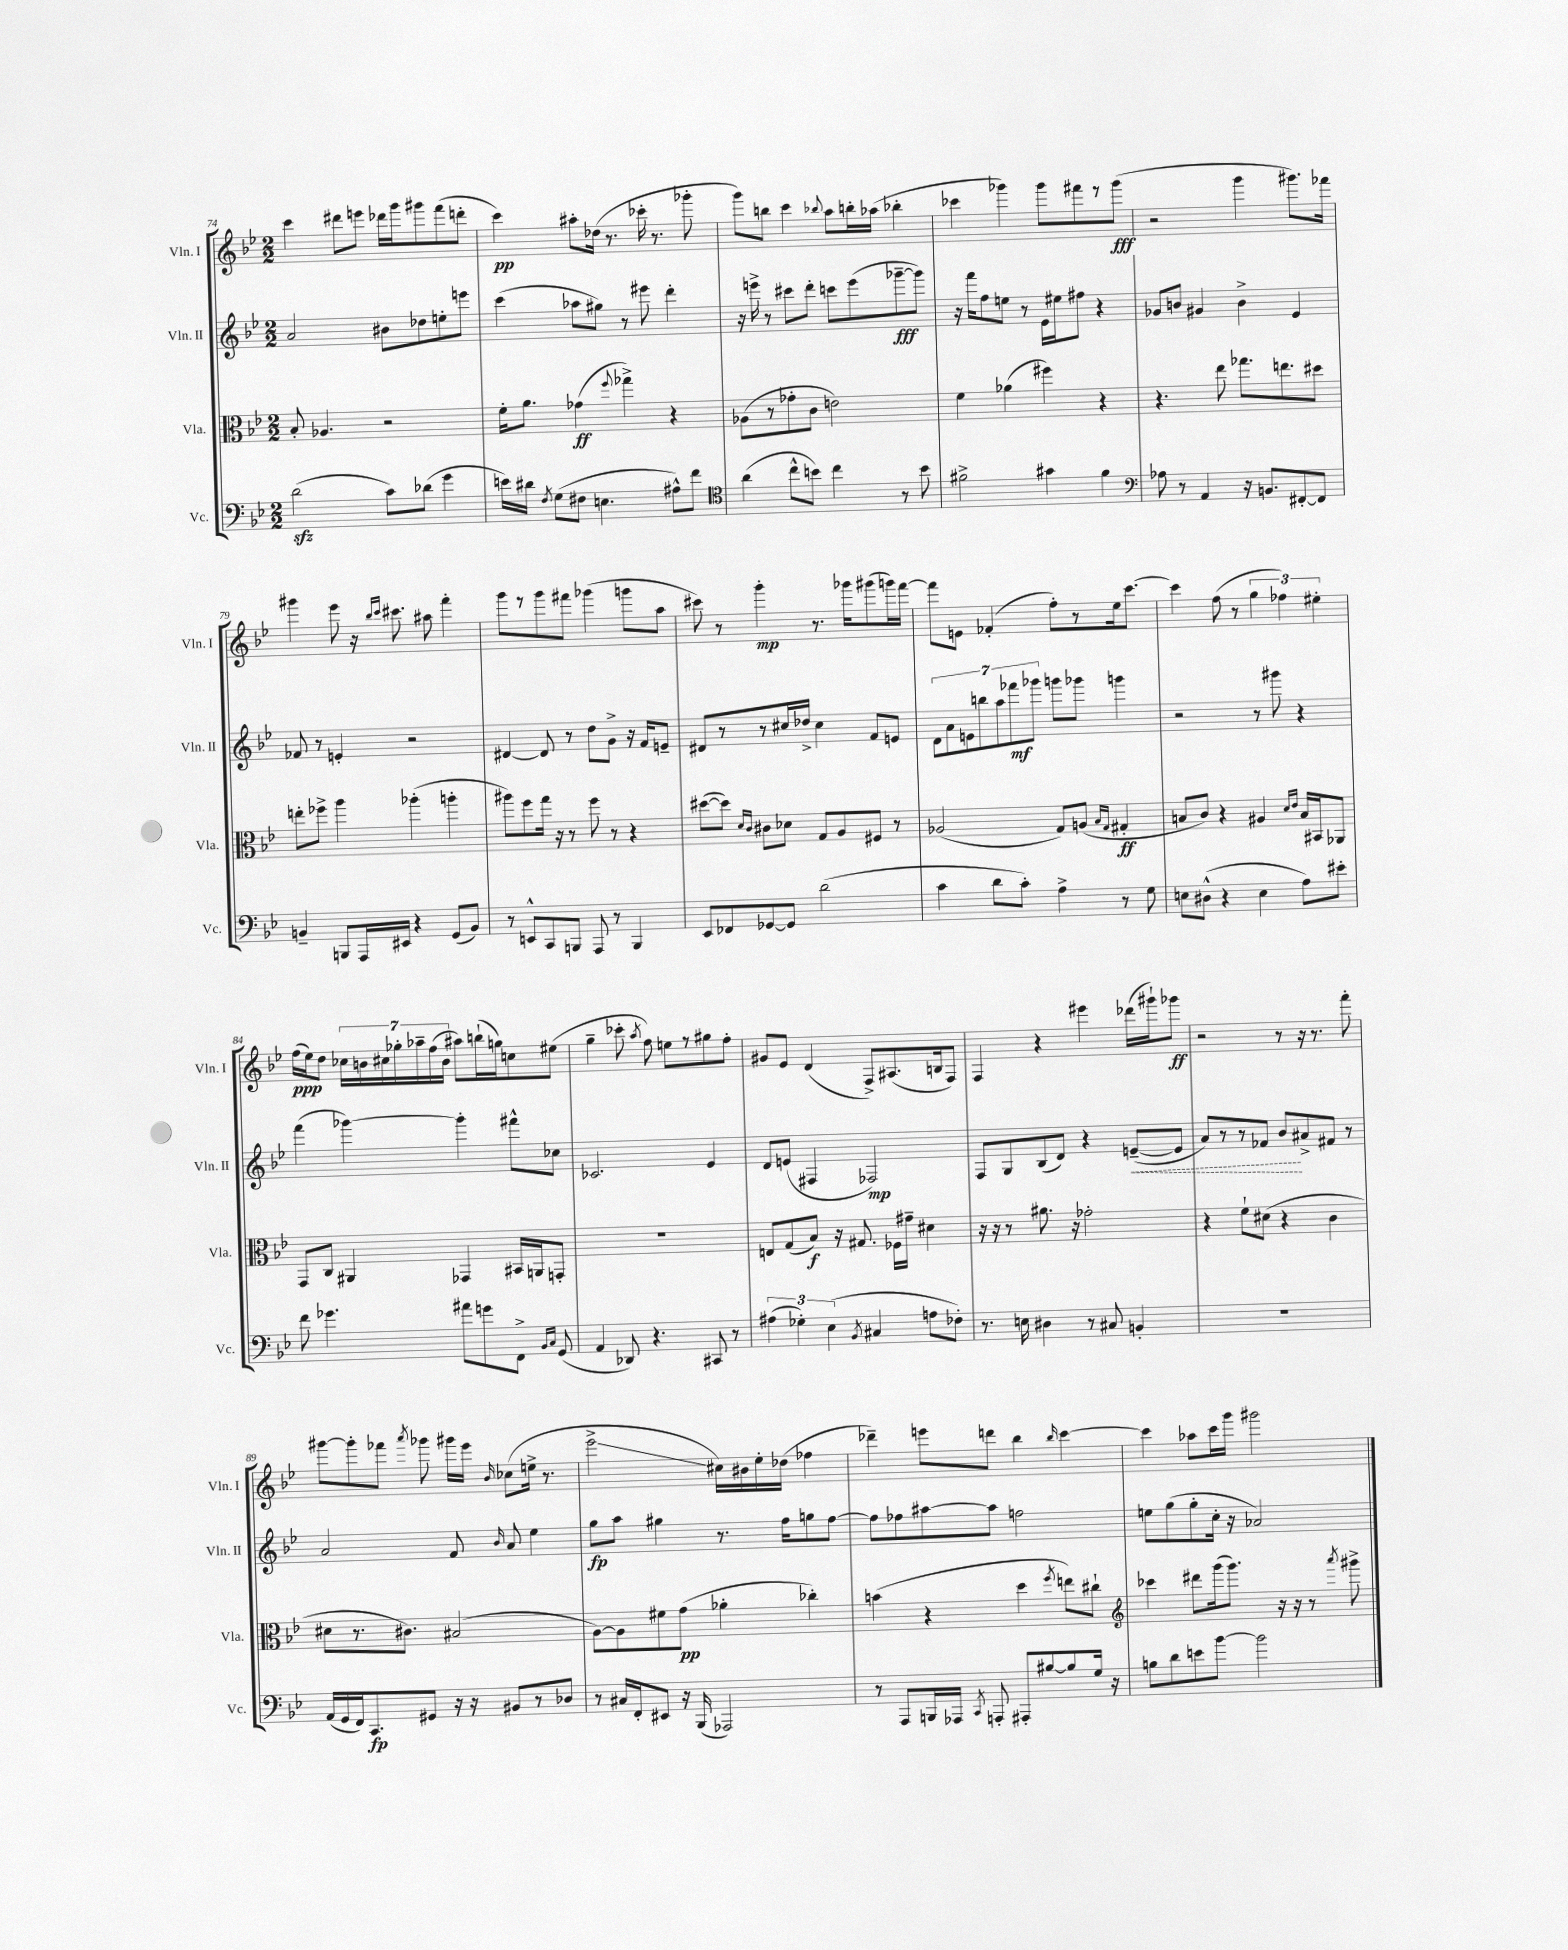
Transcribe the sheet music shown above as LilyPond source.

<<
\new StaffGroup <<
\new Staff = "s0" \with { instrumentName = "Vln. I" shortInstrumentName = "Vln. I" } {
    \clef treble \key bes \major \numericTimeSignature \time 2/2
    \autoBeamOff c'''4 dis'''8[ e'''8] des'''16[ g'''16 gis'''8 f'''8( d'''8]-. |
    c'''4\pp) ais''8[-. des''16]( r8. ces'''16-. r8. ges'''8-. |
    g'''8[) b''8] c'''4 \appoggiatura { bes''8 } a''8[ b''16-. aes''16]( bes''4-. |
    ces'''4 ges'''4) ges'''8[ fis'''8 r8 ges'''8]\fff( |
    r2 g'''4 gis'''8.[) fes'''16] |
    gis'''4 ees'''8 r16 \grace { bes''16[ c'''16] } cis'''8. ais''8 f'''4-. |
    g'''8[ r8 g'''8 fis'''8] ges'''4( g'''8[ a''8] |
    cis'''8) r8 g'''4-.\mp r8. ges'''16[ gis'''8( g'''16) f'''16]~ |
    f'''8[ e'8] fes'4-.( f''8[-.) r8 ees''16 c'''8.]~ |
    c'''4 f''8( r8 \tuplet 3/2 { g''4 fes''4) eis''4-. } |
    f''16[\ppp( ees''16) d''8] \tuplet 7/4 { ces''16[ b'16 cis''16 ges''16-. aes''16-- f''16( b'16] } ais''8[) b''16-!( g''16) c''8 eis''8]( |
    g''4-- ces'''8-. \acciaccatura { a''8 } f''8) e''8[ r8 gis''8 f''8]-. |
    gis'8[ ees'8] d'4( f8[->) ais8.( b16 f8]) |
    f4 r4 eis'''4 des'''16[( gis'''16-!) ges'''8]\ff |
    r2 r8 r16 r8. f'''8-. |
    gis'''8[~ gis'''8-. fes'''8] \acciaccatura { a'''8 } ges'''8 gis'''16[ ees'''16] \grace { bes'16 } ces''8[( e''16]-> r8. |
    ees'''2->\glissando cis''16[) bis'16 ees''16-. des''16]( fes''4 |
    des'''4--) e'''8[ d'''8] bes''4 \grace { bes''16 } c'''4~ |
    c'''4 aes''8[ c'''16 g'''16] gis'''2 \bar "|." |
}
\new Staff = "s1" \with { instrumentName = "Vln. II" shortInstrumentName = "Vln. II" } {
    \clef treble \key bes \major \numericTimeSignature \time 2/2
    \autoBeamOff a'2 bis'8[ des''8 e''8-. e'''8] |
    c'''4( aes''8[ gis''8]) r8 eis'''8 d'''4-. |
    r16 e'''16-> r8 cis'''8[ d'''8]-. c'''8[ e'''8( ges'''8~--\fff ges'''8]) |
    r16 f'''16[ f''8 e''8] r8 ees'16[ eis''16 fis''8] r4 |
    ges'8[ b'8] gis'4 b'4-> ees'4 |
    fes'8 r8 e'4-. r2 |
    dis'4~ dis'8 r8 d''8[ g'8]-> r16 f'16[ e'8]-- |
    dis'8[ r8 r8 cis''16 des''16]-> cis''4 f'8[ e'8] |
    \tuplet 7/4 { d'8[ a'8 e'8 b''8 a''8 fes'''8\mf ges'''8] } g'''8[ ges'''8] g'''4 |
    r2 r8 gis'''8 r4 |
    f'''4( ges'''4~) ges'''4-. fis'''8[-^ ces''8] |
    ces'2. ees'4 |
    d'8[ e'8]( fis4 fes2\mp) |
    f8[ g8 bes8( d'8]) r4 \once \override Hairpin.style = #'dashed-line e'8[~--\<( e'8] |
    a'8[) r8 r8 fes'8] bes'8[\! ais'8-> fis'8] r8 |
    a'2 f'8 \grace { bes'16 } a'8 ees''4 |
    g''8[\fp a''8] gis''4 r8. f''16[ g''8 f''8]~ |
    f''8[ fes''8 ais''8~ ais''8] f''2 |
    e''8[ g''8( g''8-. c''16]-. r16 aes'2) \bar "|." |
}
\new Staff = "s2" \with { instrumentName = "Vla." shortInstrumentName = "Vla." } {
    \clef alto \key bes \major \numericTimeSignature \time 2/2
    \autoBeamOff bes8-. aes4. r2 |
    f'16[-. a'8.] ges'4\ff( \appoggiatura { f''8 } ges''4->) r4 |
    aes8[( r8 ges'8-. c'8] e'2) |
    f'4 aes'4( fis''4) r4 |
    r4. ees''8 ges''8.[ e''8. dis''8] |
    e''8[-. fes''8]-> a''4 aes''4-.( a''4-. |
    ais''8[) f''8 g''16] r16 r8 f''8 r8 r4 |
    dis''8[~( dis''8]) \grace { d'16[ c'16] } cis'8[ des'8] g8[ a8 fis8] r8 |
    aes2( g8[) a8]( \grace { bes16[ g16] } gis4-.\ff |
    b8[ c'8]) r4 ais4 \grace { d'16[ ees'16] } b16[ bis,16 aes,8] |
    g,8[ c8] ais,4 ges,4 bis,16[ a,16 g,8]-. |
    R1 |
    e8[ g8( bes8]\f) r16 gis8. fes16[ gis'16]-- dis'4 |
    r16 r16 r8 ais'8. r16 ges'2-. |
    r4 f'8[-! dis'8]( r4 c'4 |
    dis'8[ r8. cis'8.]) bis2( |
    a8[~) a8 fis'8 g'8]\pp( aes'4-. ces''4-.) |
    b'4( r4 d''4 \acciaccatura { f''8 } e''8[) cis''8]-! |
    \clef treble ces'''4 dis'''8[ g'''16( g'''8.]) r16 r16 r8 \acciaccatura { a'''8 } gis'''8-> \bar "|." |
}
\new Staff = "s3" \with { instrumentName = "Vc." shortInstrumentName = "Vc." } {
    \clef bass \key bes \major \numericTimeSignature \time 2/2
    \autoBeamOff d'2\sfz( c'8[) des'8]( g'4 |
    e'16[) dis'16] \acciaccatura { f8 } g8[( fis8] e4. ais8[-^) f'8] |
    \clef tenor a'4( c''8[-^ b'8]) c''4 r8 b'8 |
    fis'2-> gis'4 fis'4 |
    \clef bass aes8 r8 a,4 r16 b,8.[ fis,8~-. fis,8] |
    b,4-- b,,8[ a,,16 eis,16] r4 g,8[( b,8]) |
    r8 e,8[-^ c,8 b,,8] a,,8 r8 b,,4 |
    ees,8[ fes,8 ges,8~ ges,8] d'2( |
    c'4 d'8[ c'8]-.) a4-> r8 g8 |
    e8[ dis8]-^( r4 e4 a8[) eis'8]-. |
    f'8 ges'4. ais'8[ g'8 f,8]-> \grace { bes,16[ c16] } g,8( |
    a,4 des,8) r4. cis,8 r8 |
    \tuplet 3/2 { ais4( ges4-.) ees4( } \acciaccatura { bes,8 } cis4 a8[ fes8]-.) |
    r8. e16 dis4 r8 cis8 b,4-. |
    R1 |
    a,16[( g,16 f,16) c,8.\fp gis,8] r16 r16 bis,8[ r8 des8] |
    r8 cis16[ f,16-. eis,8] r16 bes,,16( aes,,2) |
    r8 a,,8[ b,,16 aes,,16] \acciaccatura { c,8 } a,,8-. ais,,8[-. bis8~ bis8 g16] r16 |
    b8[ d'8 e'8 bes'8]~ bes'2 \bar "|." |
}
>>
>>
\layout { \context { \Score currentBarNumber = #74 } }
